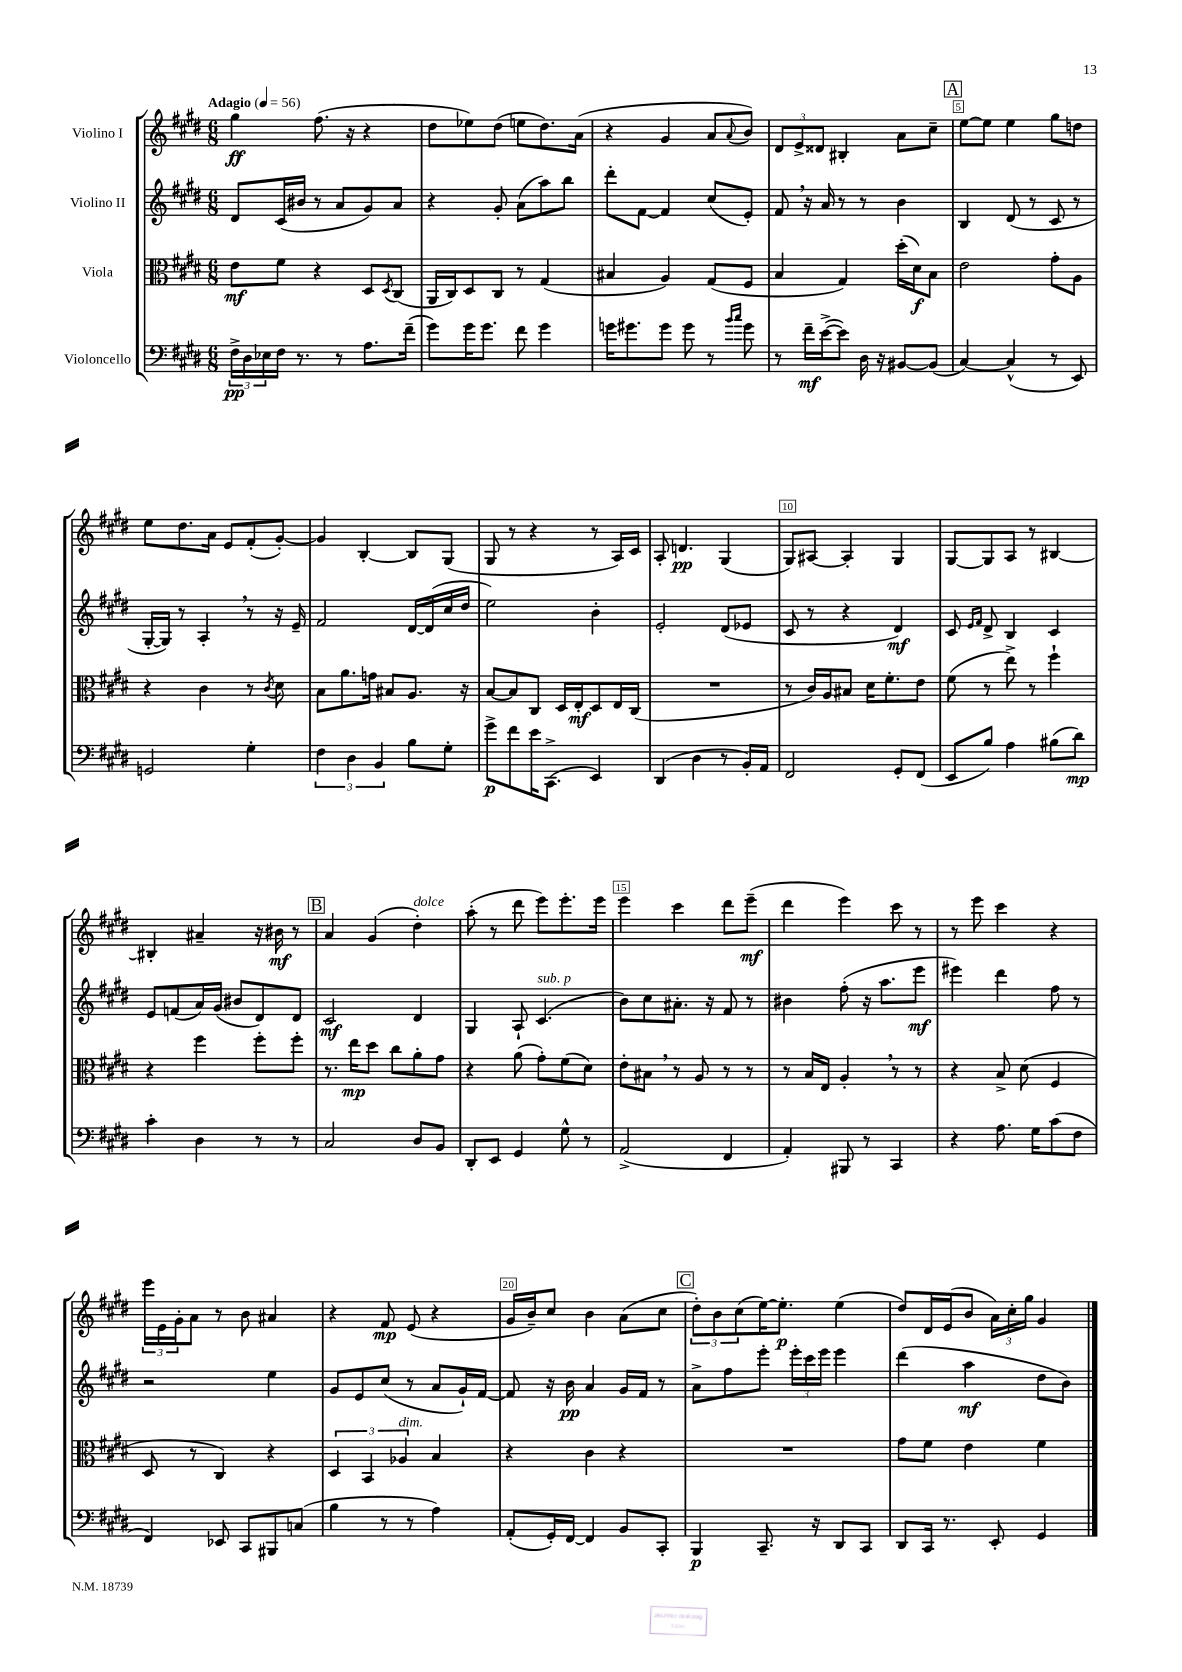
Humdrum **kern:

**kern	**dynam	**kern	**dynam	**kern	**dynam	**kern	**dynam
*part4	*part4	*part3	*part3	*part2	*part2	*part1	*part1
*staff4	*staff4	*staff3	*staff3	*staff2	*staff2	*staff1	*staff1
*I"Violoncello	*	*I"Viola	*	*I"Violino II	*	*I"Violino I	*
*clefF4	*	*clefC3	*	*clefG2	*	*clefG2	*
*k[f#c#g#d#]	*	*k[f#c#g#d#]	*	*k[f#c#g#d#]	*	*k[f#c#g#d#]	*
*M6/8	*	*M6/8	*	*M6/8	*	*M6/8	*
*MM56	*	*MM56	*	*MM56	*	*MM56	*
=1	=1	=1	=1	=1	=1	=1	=1
!	!	!	!	!	!	!LO:TX:a:B:t=Adagio	!
24F#^\LL	pp	8e\L	mf	8d#/L	.	4gg#\	ff
24D#\	.	.	.	.	.	.	.
24E-X\	.	.	.	.	.	.	.
16F#\JJ	.	8f#\J	.	(16c#/L	.	.	.
8.r	.	.	.	16b#X/JJ	.	.	.
.	.	4r	.	8r	.	(8.ff#\	.
8r	.	.	.	8a/L	.	.	.
.	.	.	.	.	.	16r	.
8.A\L	.	8D#/L	.	8g#/)	.	4r	.
.	.	8qD#/	.	.	.	.	.
.	.	(8C#/J	.	8a/J	.	.	.
(16f#~\Jk	.	.	.	.	.	.	.
=2	=2	=2	=2	=2	=2	=2	=2
8g#\L)	.	16AA/LL	.	4r	.	8dd#\L	.
.	.	16C#/J)	.	.	.	.	.
16g#\K	.	8D#/	.	.	.	8ee-X\)	.
8.g#\J	.	.	.	.	.	.	.
.	.	8C#/J	.	8g#'/	.	(8dd#\J	.
8f#\	.	8r	.	(8a\L	.	8een\L	.
4g#\	.	(4G#/	.	8aa\)	.	8.dd#\)	.
.	.	.	.	8bb\J	.	.	.
.	.	.	.	.	.	(16a\Jk	.
=3	=3	=3	=3	=3	=3	=3	=3
16gn\KL	.	4B#X/	.	8ddd#'\L	.	4r	.
8.g#X\	.	.	.	.	.	.	.
.	.	.	.	[8f#\J	.	.	.
8g#\J	.	4A/)	.	4f#/]	.	4g#/	.
8g#\	.	.	.	.	.	.	.
8r	.	(8G#/L	.	(8cc#/L	.	8a/L	.
16qqb/LL	.	.	.	.	.	.	.
16qqcc#/JJ	.	.	.	.	.	8qqa/	.
8g#\	.	8F#/J	.	8e'/J)	.	8b/J)	.
=4	=4	=4	=4	=4	=4	=4	=4
8r	.	4B/	.	8f#,/	.	12d#/L	.
.	.	.	.	.	.	12e^/	.
16f#~\LL	mf	.	.	16r	.	.	.
.	.	.	.	.	.	12d##X/J	.
([16e^\J	.	.	.	16a/	.	.	.
8e\J])	.	4G#/)	.	8r	.	4B#X'/	.
16D#\	.	.	.	8r	.	.	.
16r	.	.	.	.	.	.	.
[8BB#X/L	.	(16dd#'\LL	.	4b\	.	8a\L	.
.	.	16d#\J)	f	.	.	.	.
(8BB#/J]	.	8B\J	.	.	.	8cc#~\J	.
!!LO:REH:place=s1:t=A
=5	=5	=5	=5	=5	=5	=5	=5
[4C#/)	.	2e\	.	4B/	.	[8ee\L	.
.	.	.	.	.	.	8ee\J]	.
(4C#^^/]	.	.	.	(8d#/	.	4ee\	.
.	.	.	.	8r	.	.	.
8r	.	8g#'\L	.	8c#/	.	8gg#\L	.
8EE/)	.	8A\J	.	8r	.	8ddn\J	.
!!LO:LB:g=z
=6	=6	=6	=6	=6	=6	=6	=6
2GGn/	.	4r	.	[16G#'/LL	.	8ee\L	.
.	.	.	.	16G#/JJ])	.	.	.
.	.	.	.	8r	.	8.dd#\	.
.	.	4c#\	.	4A',/	.	.	.
.	.	.	.	.	.	16a\Jk	.
.	.	.	.	.	.	8e/L	.
4G#'\	.	8r	.	8r	.	(8f#'/	.
.	.	8qc#/	.	.	.	.	.
.	.	8d#\	.	16r	.	[8g#'/J)	.
.	.	.	.	16e~/	.	.	.
=7	=7	=7	=7	=7	=7	=7	=7
6F#\	.	8B\L	.	2f#/	.	4g#/]	.
.	.	8.a\	.	.	.	.	.
6D#\	.	.	.	.	.	.	.
.	.	.	.	.	.	[4B'/	.
.	.	16gn\Jk	.	.	.	.	.
6BB/	.	.	.	.	.	.	.
.	.	8B#X/L	.	.	.	.	.
8B\L	.	8.A/J	.	[16d#/LL	.	8B/L]	.
.	.	.	.	(16d#/]	.	.	.
8G#'\J	.	.	.	16cc#/	.	(8G#/J	.
.	.	16r	.	16dd#/JJ	.	.	.
=8	=8	=8	=8	=8	=8	=8	=8
8g#^\L	p	[8B/L	.	2ee\)	.	8G#/	.
8f#\	.	8B/]	.	.	.	8r	.
16e\K	.	8C#/J	.	.	.	4r	.
(8.CC#^\J	.	.	.	.	.	.	.
.	.	16D#/LL	.	.	.	.	.
.	.	16E'/J	mf	.	.	.	.
4EE/)	.	8D#/	.	4b'\	.	8r	.
.	.	16E/L	.	.	.	16A/LL)	.
.	.	(16C#/JJ	.	.	.	16c#/JJ	.
=9	=9	=9	=9	=9	=9	=9	=9
(4DD#/	.	2.r	.	2e'/	.	8A'/	.
.	.	.	.	.	.	4.dn/	pp
4D#\	.	.	.	.	.	.	.
8r	.	.	.	(8d#/L	.	(4G#/	.
16BB'/LL)	.	.	.	8e-X/J	.	.	.
16AA/JJ	.	.	.	.	.	.	.
=10	=10	=10	=10	=10	=10	=10	=10
2FF#/	.	8r	.	8c#/	.	8G#/L)	.
.	.	16c#/LL)	.	8r	.	[8A#X/J	.
.	.	16A/J	.	.	.	.	.
.	.	8B#X/J	.	4r	.	4A#'/]	.
.	.	16d#\KL	.	.	.	.	.
.	.	8.f#'\	.	.	.	.	.
8GG#'/L	.	.	.	4d#/)	mf	4G#/	.
(8FF#/J	.	8e\J	.	.	.	.	.
=11	=11	=11	=11	=11	=11	=11	=11
8EE/L	.	(8f#\	.	8c#/	.	[8G#/L	.
.	.	.	.	16qqe/LL	.	.	.
.	.	.	.	16qqf#/JJ	.	.	.
8B/J)	.	8r	.	8d#^/	.	8G#/]	.
4A\	.	8ee^\)	.	4B/	.	8A/J	.
.	.	8r	.	.	.	8r	.
(8B#X\L	.	4ff#`\	.	4c#/	.	[4B#X/	.
8d#\J)	mp	.	.	.	.	.	.
!!LO:LB:g=z
=12	=12	=12	=12	=12	=12	=12	=12
4c#'\	.	4r	.	8e/L	.	4B#X'/]	.
.	.	.	.	(8fn/	.	.	.
4D#\	.	4ff#\	.	16a/L)	.	4a#X~/	.
.	.	.	.	(16g#/JJ	.	.	.
.	.	.	.	8b#X/L	.	.	.
8r	.	8ff#'\L	.	8d#/)	.	16r	.
.	.	.	.	.	.	16b#X\	mf
8r	.	8ff#'\J	.	8d#/J	.	8r	.
!!LO:REH:place=s1:t=B
=13	=13	=13	=13	=13	=13	=13	=13
2C#/	.	8.r	.	2c#/	mf	4a/	.
.	.	16ee\KL	mp	.	.	.	.
.	.	8dd#\J	.	.	.	(4g#/	.
.	.	8cc#\L	.	.	.	.	.
!	!	!	!	!	!	!LO:TX:a:i:t=dolce	!
8D#/L	.	8a'\	.	4d#/	.	4dd#'\)	.
8BB/J	.	8g#\J	.	.	.	.	.
=14	=14	=14	=14	=14	=14	=14	=14
8DD#'/L	.	4r	.	4G#/	.	(8aa'\	.
8EE/J	.	.	.	.	.	8r	.
4GG#/	.	(8a\	.	8A`/	.	8ddd#\	.
!	!	!	!	!LO:TX:a:i:t=sub. p	!	!	!
.	.	8g#'\L)	.	(4.c#/	.	8eee\L)	.
8G#^^\	.	(8f#\	.	.	.	8.eee'\	.
8r	.	8d#\J)	.	.	.	.	.
.	.	.	.	.	.	16eee\Jk	.
=15	=15	=15	=15	=15	=15	=15	=15
(2AA^/	.	8e'\L	.	8b\L)	.	4eee\	.
.	.	8B#X,\J	.	8cc#\	.	.	.
.	.	8r	.	8.a#X'\J	.	4ccc#\	.
.	.	8A/	.	.	.	.	.
.	.	.	.	16r	.	.	.
4FF#/	.	8r	.	8f#/	.	8ddd#\L	.
.	.	8r	.	8r	.	(8eee~\J	mf
=16	=16	=16	=16	=16	=16	=16	=16
4AA'/)	.	8r	.	4b#X\	.	4ddd#\	.
.	.	16B/LL	.	.	.	.	.
.	.	16E/JJ	.	.	.	.	.
8BBB#X/	.	4A',/	.	(8ff#'\	.	4eee\)	.
8r	.	.	.	16r	.	.	.
.	.	.	.	8.aa\L	.	.	.
4CC#/	.	8r	.	.	.	8ccc#\	.
.	.	8r	.	8eee\J	mf	8r	.
=17	=17	=17	=17	=17	=17	=17	=17
4r	.	4r	.	4eee#X\)	.	8r	.
.	.	.	.	.	.	8eee\	.
8.A\	.	8B^/	.	4ddd#\	.	4ccc#\	.
.	.	(8d#\	.	.	.	.	.
16G#\KL	.	.	.	.	.	.	.
(8c#\	.	4F#/	.	8ff#\	.	4r	.
8F#\J	.	.	.	8r	.	.	.
!!LO:LB:g=z
=18	=18	=18	=18	=18	=18	=18	=18
4FF#/)	.	8D#/	.	2r	.	24eee\LL	.
.	.	.	.	.	.	24e\	.
.	.	.	.	.	.	24g#'\J	.
.	.	8r	.	.	.	8a\J	.
8EE-X/	.	4C#/)	.	.	.	8r	.
8CC#/L	.	.	.	.	.	8b\	.
8BBB#X/	.	4r	.	4ee\	.	4a#X/	.
(8Cn/J	.	.	.	.	.	.	.
=19	=19	=19	=19	=19	=19	=19	=19
4B\	.	6D#/	.	8g#/L	.	4r	.
.	.	.	.	8e/	.	.	.
.	.	6BB/	.	.	.	.	.
8r	.	.	.	(8cc#/J	.	8f#/	mp
!	!	!LO:TX:a:i:t=dim.	!	!	!	!	!
.	.	6A-X/	.	.	.	.	.
8r	.	.	.	8r	.	(8e/	.
4A\)	.	4B/	.	8a/L	.	4r	.
.	.	.	.	16g#`/L)	.	.	.
.	.	.	.	[16f#/JJ	.	.	.
=20	=20	=20	=20	=20	=20	=20	=20
(8AA'/L	.	4r	.	8f#/]	.	16g#/LL	.
.	.	.	.	.	.	16b~/J)	.
16GG#'/L)	.	.	.	16r	.	8cc#/J	.
[16FF#/JJ	.	.	.	16b\	pp	.	.
4FF#/]	.	4c#\	.	4a/	.	4b\	.
8BB/L	.	4r	.	16g#/LL	.	(8a\L	.
.	.	.	.	16f#/JJ	.	.	.
8CC#'/J	.	.	.	8r	.	8cc#\J	.
!!LO:REH:place=s1:t=C
=21	=21	=21	=21	=21	=21	=21	=21
4BBB/	p	2.r	.	8a^\L	.	12dd#'\L)	.
.	.	.	.	.	.	12b\	.
.	.	.	.	8ff#\	.	.	.
.	.	.	.	.	.	(12cc#\	.
8.CC#~/	.	.	.	8eee'\J	.	[16ee\K)	.
.	.	.	.	.	.	8.ee'\J]	p
.	.	.	.	24eee'\LL	.	.	.
.	.	.	.	24ccc#\	.	.	.
16r	.	.	.	.	.	.	.
.	.	.	.	24eee\JJ	.	.	.
8DD#/L	.	.	.	4eee\	.	(4ee\	.
8CC#/J	.	.	.	.	.	.	.
=22	=22	=22	=22	=22	=22	=22	=22
8DD#/L	.	8g#\L	.	(4ddd#\	.	8dd#/L)	.
16CC#/Jk	.	8f#\J	.	.	.	16d#/L	.
8.r	.	.	.	.	.	(16e/J	.
.	.	4e\	.	4aa\	mf	8b/J	.
8EE'/	.	.	.	.	.	24a\LL)	.
.	.	.	.	.	.	24cc#'\	.
.	.	.	.	.	.	24gg#\JJ	.
4GG#/	.	4f#\	.	8dd#\L	.	4g#/	.
.	.	.	.	8b\J)	.	.	.
==	==	==	==	==	==	==	==
*-	*-	*-	*-	*-	*-	*-	*-
